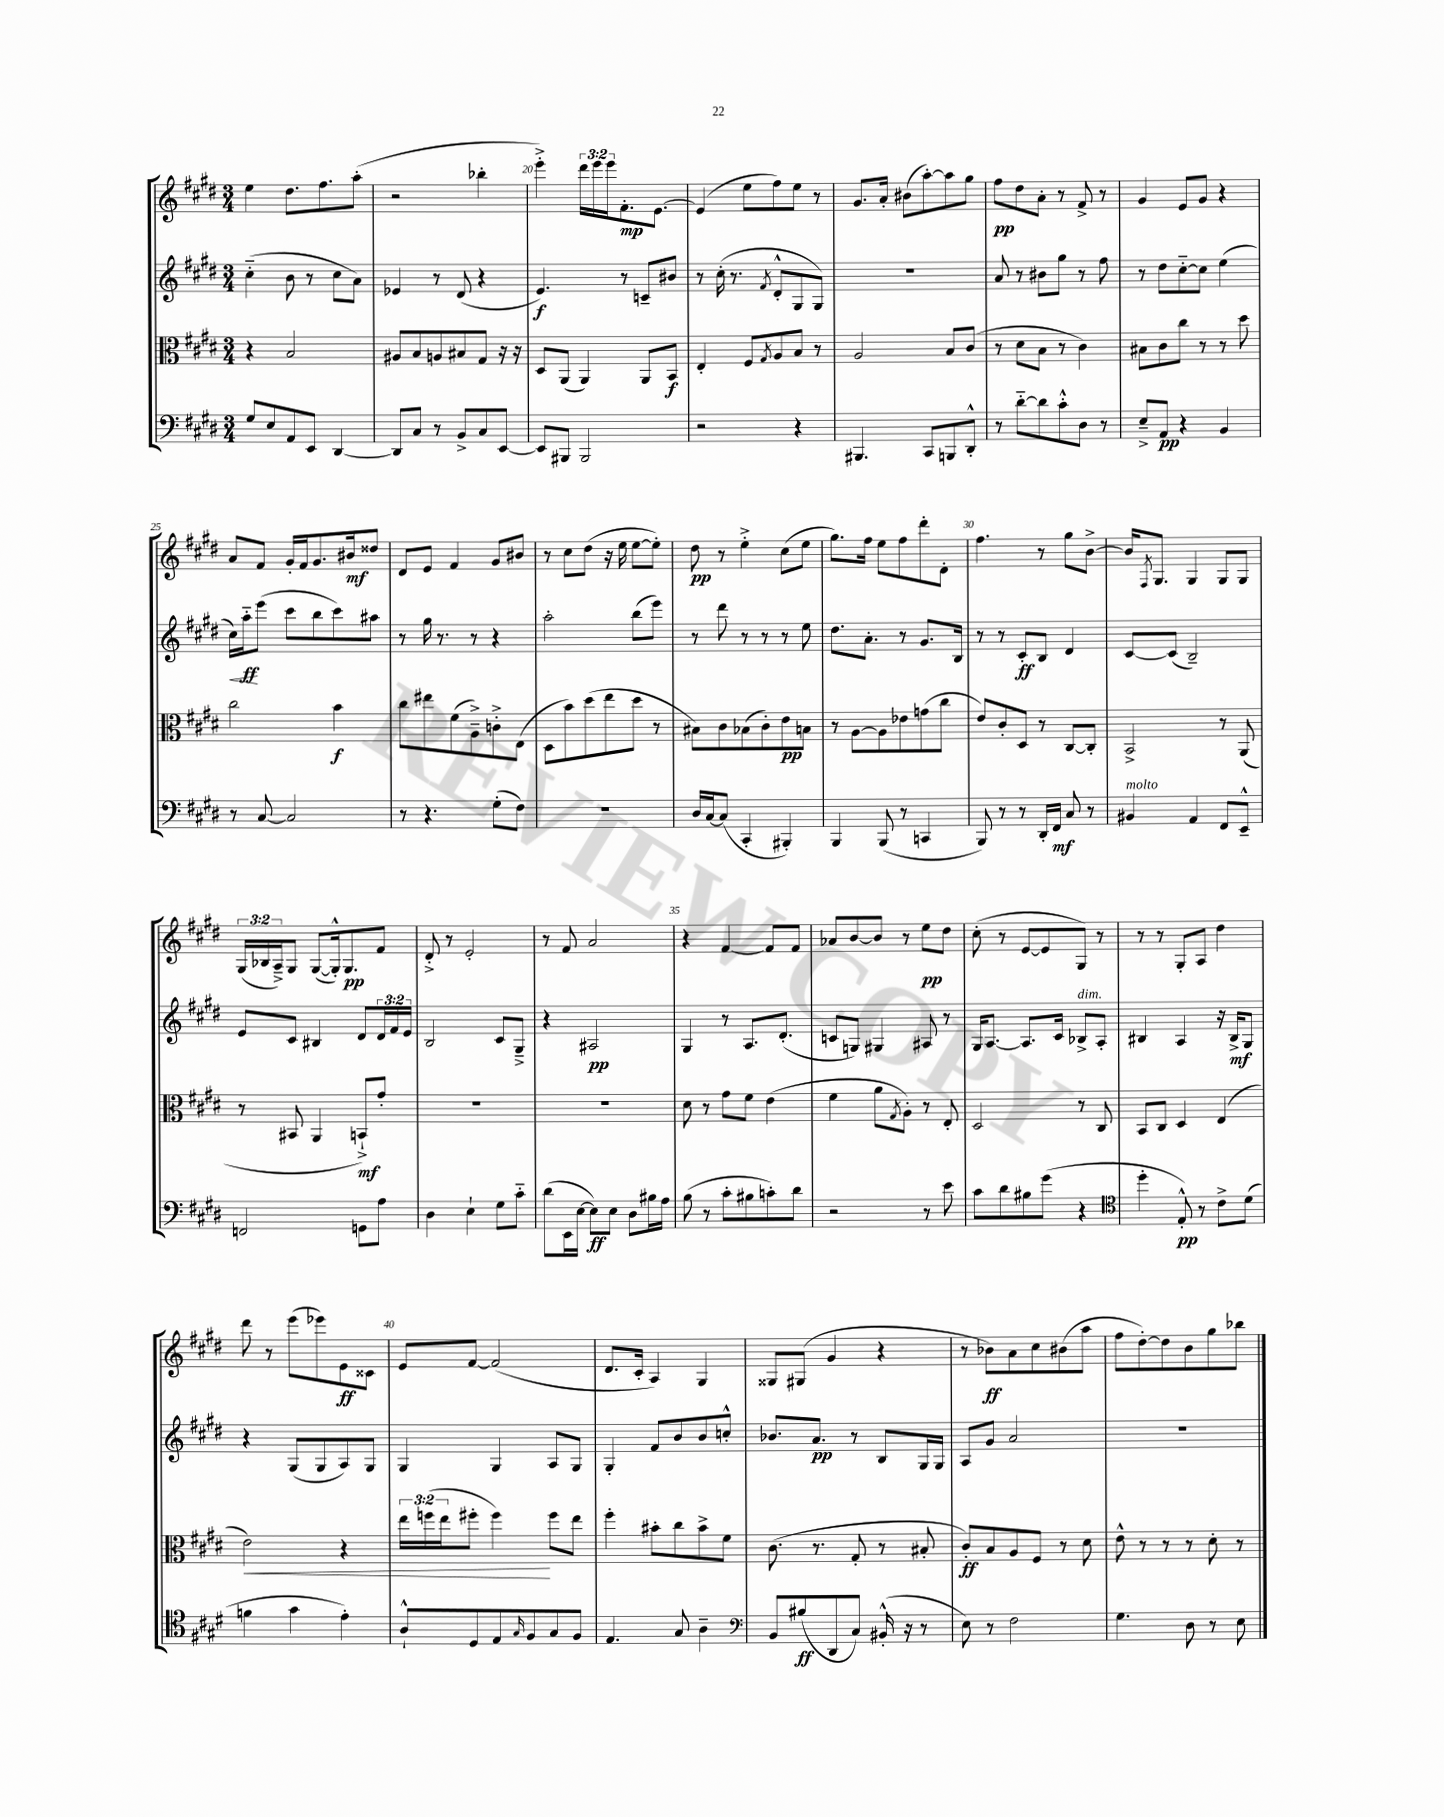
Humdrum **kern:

**kern	**kern	**kern	**kern
*staff4	*staff3	*staff2	*staff1
*clefF4	*clefC3	*clefG2	*clefG2
*k[f#c#g#d#]	*k[f#c#g#d#]	*k[f#c#g#d#]	*k[f#c#g#d#]
*M3/4	*M3/4	*M3/4	*M3/4
8G#	4r	(4cc#'~	4ee
8E	.	.	.
8AA	2B	8b	8.dd#
8EE	.	8r	.
.	.	.	8.ff#
[4DD#	.	8cc#	.
.	.	8a)	(8aa'
=	=	=	=
8DD#]	8A#	4e-	2r
8C#	8B	.	.
8r	8A	8r	.
8BB^	8B#	(8d#	.
8C#	8G#	4r	4bb-'
[8EE	16r	.	.
.	16r	.	.
=	=	=	=
8EE]	8D#	4.e)	4eee'^)
8BBB#	(8AA	.	.
2BBB#	4AA)	.	24ddd#
.	.	.	24eee
.	.	.	24eee
.	.	8r	8.f#'
.	8AA	8c~	.
.	.	.	[8.e
.	8BB	8b#	.
=	=	=	=
2r	4E'	8r	(4e]
.	.	(16cc#'	.
.	.	8.r	.
.	8F#	.	8ee
.	8qG#	8qf#	.
.	8A	8d#'^^	8ff#)
4r	8B	8G#	8ee
.	8r	8G#)	8r
=	=	=	=
4.BBB#	2A	2.r	8.g#
.	.	.	16a'
.	.	.	(8b#
8CC#	.	.	[8aa')
8BBB	8B	.	8aa]
8DD#'^^	(8c#	.	8gg#
=	=	=	=
8r	8r	8a	8ff#
[8d#'~	8d#	8r	8dd#
8d#]	8B	8b#	8a'
8c#'^^	8r	8gg#	8r
8D#	4c#)	8r	8f#^
8r	.	8ff#	8r
=	=	=	=
8E~^	8B#	8r	4g#
8AA	8c#	8dd#	.
4r	8cc#	[8cc#'~	8e
.	8r	8cc#]	8g#
4BB	8r	(4ee	4r
.	8dd#	.	.
=	=	=	=
8r	2cc#	16cc#)	8a
.	.	16aa'~	.
[8C#	.	(8eee	8f#
2C#]	.	8ccc#	16g#'
.	.	.	16f#
.	.	8bb	8.g#
.	4b	8ccc#)	.
.	.	.	16b#
.	.	8aa#	8dd##
=	=	=	=
8r	8cc#	8r	8d#
4.r	8ee#	16gg#	8e
.	.	8.r	.
.	(8f#	.	4f#
.	8A~^)	8r	.
(8G#'	8c'^	4r	8g#
8F#)	(8E	.	8b#
=	=	=	=
2.r	8D#	2aa'	8r
.	8b)	.	8cc#
.	(8dd#	.	(8dd#
.	8ee	.	16r
.	.	.	16ee
.	8dd#	(8bb	[8ee
.	8r	8eee)	8ee'])
=	=	=	=
16D#	8B#)	8r	8dd#
[16C#	.	.	.
(8C#]	8c#	8ddd#	8r
4CC#'	(8B-	8r	4ee'^
.	8c#')	8r	.
4BBB#')	8e	8r	(8cc#
.	8B	8ee	8ee
=	=	=	=
4BBB	8r	8.dd#	8.gg#)
.	[8A	.	.
.	.	8.a'	16ff#
(8BBB	8A]	.	8ee
8r	8e-	8r	8ff#
4CC	(8g	8.g#	8ddd#'
.	8cc#	.	8d#'
.	.	16B	.
=	=	=	=
8BBB)	8e)	8r	4.ff#
8r	8c#'	8r	.
8r	8D#	8c#'	.
16DD#'	8r	8B	8r
16FF#	.	.	.
8C#	[8C#	4d#	8gg#
8r	8C#']	.	[8b^
=	=	=	=
4BB#	2BB^	[8c#	16b]
.	.	.	8qF#
.	.	.	8.G#
.	.	(8c#]	.
4AA	.	2B~)	4G#
8FF#	8r	.	8G#
8EE~^^	(8AA	.	8G#
=	=	=	=
2FF	8r	8e	(24G#
.	.	.	24B-
.	.	.	24A~^)
.	8BB#	8c#	8G#
.	4AA	4B#	([8G#
.	.	.	16G#'^^])
.	.	.	8.G#
8GG	8BB`^)	8d#	.
8A	8g#'	24d#	8f#
.	.	24f#	.
.	.	24e	.
=	=	=	=
4D#	2.r	2B	8d#'^
.	.	.	8r
4E`	.	.	2e'
8G#	.	8c#	.
8c#'~	.	8G#~^	.
=	=	=	=
(8d#	2.r	4r	8r
16EE	.	.	8f#
[16E	.	.	.
8E])	.	2A#	2a
8E	.	.	.
8D#	.	.	.
16B#	.	.	.
16A	.	.	.
=	=	=	=
(8B	8d#	4G#	4r
8r	8r	.	.
8c#'	8g#	8r	[4f#
8B#	8f#	8.A	.
8c')	(4e	.	8f#]
.	.	(8.d#'	.
8d#	.	.	8f#
=	=	=	=
2r	4f#	8c	8a-
.	.	8G)	[8b
.	8a	4G#	8b]
.	8qG#	.	.
.	8A')	.	8r
8r	8r	8A#	8ee
8e	8E'	8r	8dd#
=	=	=	=
8c#	2D#	16G#	(8cc#'
.	.	[8.A	.
8d#	.	.	8r
8B#	.	8.A]	[8e
(8g#	.	.	8e]
.	.	16c#	.
4r	8r	8B-^	8G#)
.	8C#	8A'	8r
=	=	=	=
*clefC4	*	*	*
4dd#'	8BB	4B#	8r
.	8C#	.	8r
8E'^^)	4D#	4A	8G#'
8r	.	.	8A
8c#^	(4E	16r	4dd#
.	.	16B#^	.
(8d#	.	8G#	.
=	=	=	=
4f	2e)	4r	8ddd#
.	.	.	8r
4g#	.	(8G#	(8eee
.	.	8G#	8eee-)
4e')	4r	8A)	8e
.	.	8G#	8c##
=	=	=	=
8A`^^	24ee	4G#	8e
.	(24ff	.	.
.	24ee	.	.
8D#	8ff#'	.	[8f#
8E	4ff#)	4G#	(2f#]
16qqG#	.	.	.
8F#	.	.	.
8G#	8ff#	8A	.
8F#	8ee	8G#	.
=	=	=	=
4.E	4ff#'	4G#'	8.d#
.	.	.	16c#'
.	8b#'	8f#	4A)
8G#	8cc#	8b	.
4A~	8b#^	8b	4G#
.	8f#	8cc'^^	.
=	=	=	=
*clefF4	*	*	*
8BB	(8.c#	8.b-	8G##
(8B#	.	.	(8G#
.	8.r	8.a	.
8DD#	.	.	4g#
8C#)	8G#'	8r	.
(16BB#'^^	8r	8B	4r
16r	.	.	.
8r	8B#'	16G#	.
.	.	16G#	.
=	=	=	=
8E)	8c#')	8A	8r
8r	8B	8g#	8b-)
2F#	8A	2a	8a
.	8F#	.	8cc#
.	8r	.	(8b#
.	8d#	.	8aa
=	=	=	=
4.G#	8e^^	2.r	8ff#
.	8r	.	[8dd#')
.	8r	.	8dd#]
8D#	8r	.	8b
8r	8d#'	.	8gg#
8E	8r	.	8bb-
==	==	==	==
*-	*-	*-	*-
